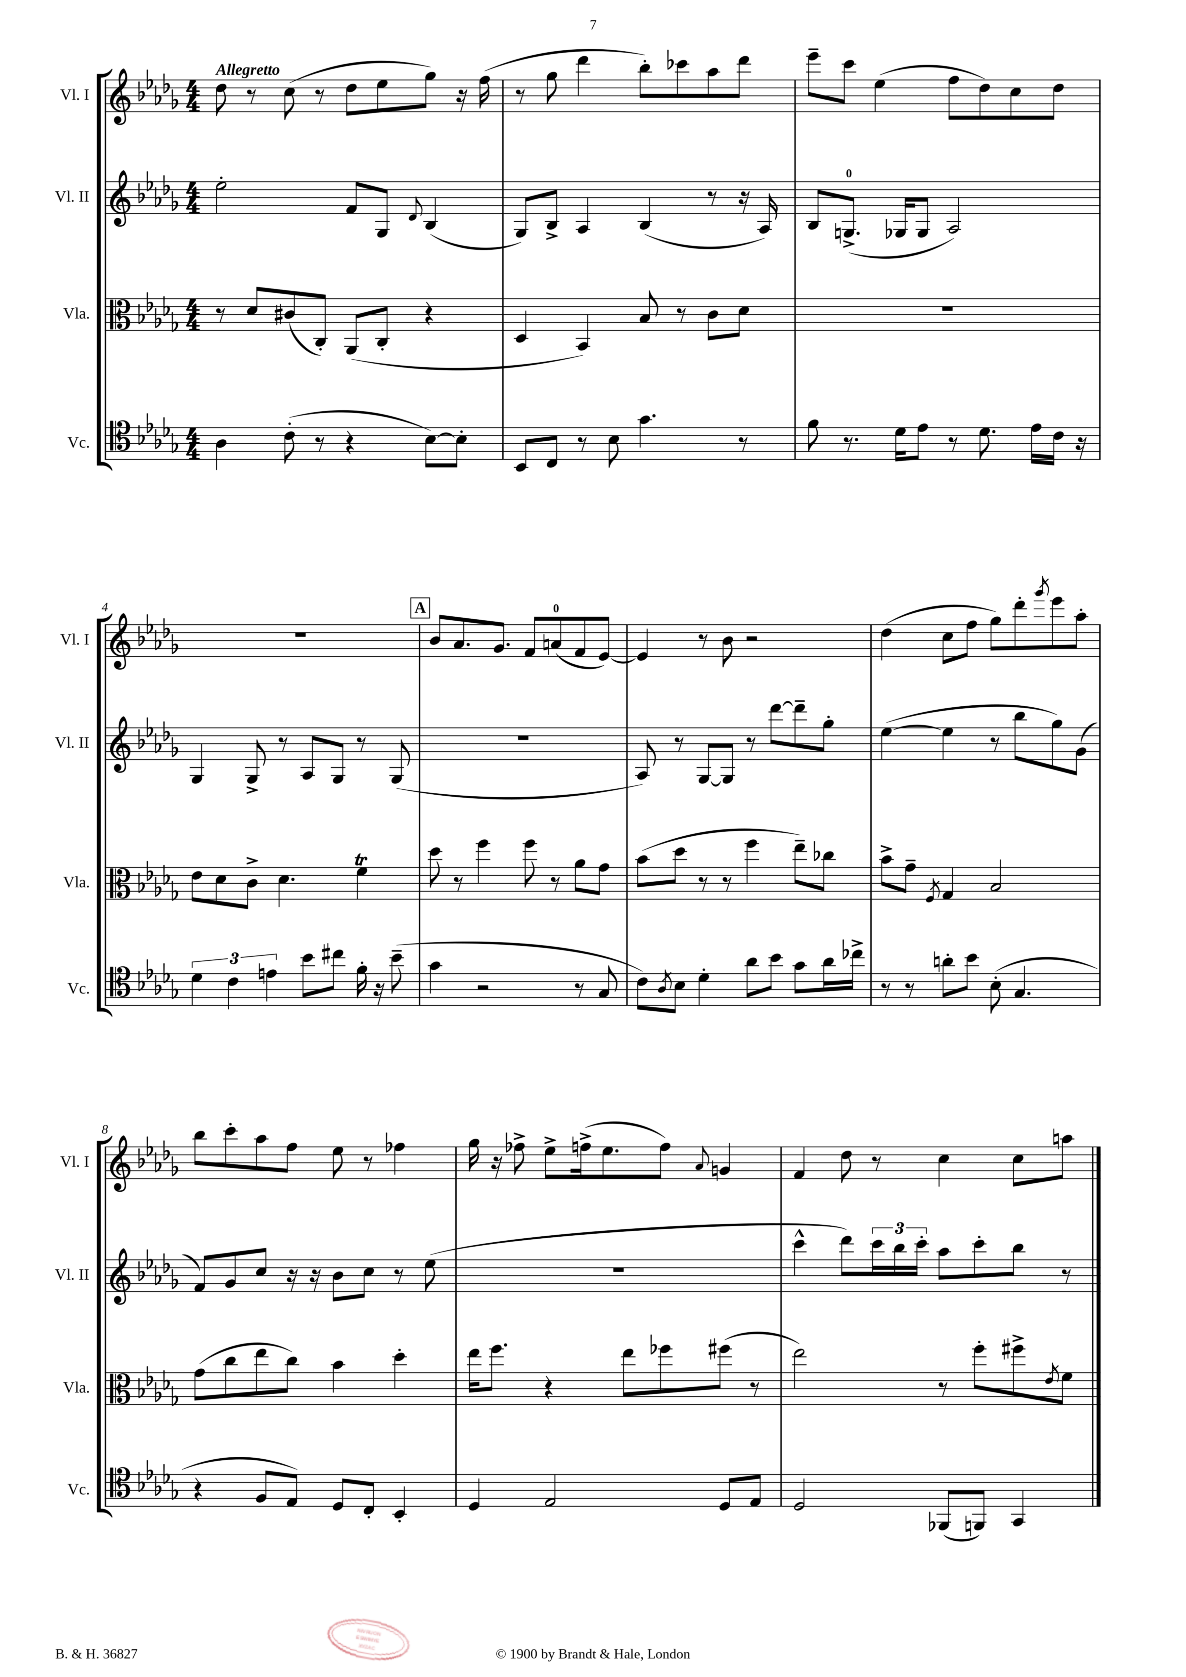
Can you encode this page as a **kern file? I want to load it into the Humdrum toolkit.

**kern	**kern	**kern	**kern
*staff4	*staff3	*staff2	*staff1
*clefC4	*clefC3	*clefG2	*clefG2
*k[b-e-a-d-g-]	*k[b-e-a-d-g-]	*k[b-e-a-d-g-]	*k[b-e-a-d-g-]
*M4/4	*M4/4	*M4/4	*M4/4
4A-	8r	2ee-'	8dd-
.	8d-	.	8r
(8c'	(8c#	.	(8cc
8r	8C')	.	8r
4r	(8AA-	8f	8dd-
.	8C'	8G-	8ee-
.	.	8qqd-	.
[8B-)	4r	(4B-	8gg-)
8B-']	.	.	16r
.	.	.	(16ff
=	=	=	=
8BB-	4D-	8G-)	8r
8C	.	8B-^	8gg-
8r	4BB-)	4A-	4ddd-
8B-	.	.	.
4.g-	8B-	(4B-	8bb-')
.	8r	.	8ccc-
.	8c	8r	8aa-
8r	8d-	16r	8ddd-
.	.	16A-)	.
=	=	=	=
8f	1r	8B-	8eee-~
8.r	.	(8.G^	8ccc
.	.	.	(4ee-
16d-	.	16G-	.
8e-	.	8G-	.
8r	.	2A-)	8ff
8.d-	.	.	8dd-)
.	.	.	8cc
16e-	.	.	.
16c	.	.	8dd-
16r	.	.	.
=	=	=	=
6d-	8e-	4G-	1r
.	8d-	.	.
6c	.	.	.
.	8c^	8G-^	.
6e	.	.	.
.	4.d-	8r	.
8b-	.	8A-	.
8cc#	.	8G-	.
16f'	4f	8r	.
16r	.	.	.
(8b-~	.	(8G-	.
=	=	=	=
4g-	8dd-	1r	8b-
.	8r	.	8.a-
2r	4ff	.	.
.	.	.	8.g-
.	8ff	.	8f
.	8r	.	(8a
8r	8a-	.	8f
8G-	8g-	.	[8e-)
=	=	=	=
8c)	(8b-	8A-)	4e-]
8qA-	.	.	.
8B-	8dd-	8r	.
4d-'	8r	[8G-	8r
.	8r	8G-]	8b-
8a-	4ff	8r	2r
8b-	.	[8ddd-	.
8g-	8ee-~)	8ddd-~]	.
16a-	8cc-	8gg-'	.
16cc-^	.	.	.
=	=	=	=
8r	8b-^	([4ee-	(4dd-
8r	8g-~	.	.
.	8qF	.	.
8a'	4G-	4ee-]	8cc
8b-	.	.	8ff
(8B-'	2B-	8r	8gg-)
4.G-	.	8bb-	8ddd-'
.	.	.	8qggg-
.	.	8gg-)	8eee-
.	.	(8g-	8aa-'
=	=	=	=
4r	(8g-	8f)	8bb-
.	8cc	8g-	8ccc'
8F	8ee-	8cc	8aa-
8E-)	8cc)	16r	8ff
.	.	16r	.
8D-	4b-	8b-	8ee-
8C'	.	8cc	8r
4BB-'	4dd-'	8r	4ff-
.	.	(8ee-	.
=	=	=	=
4D-	16ee-	1r	16gg-
.	8.ff	.	16r
.	.	.	8ff-^
2E-	4r	.	8ee-^
.	.	.	(16ff^
.	.	.	8.ee-
.	8ee-	.	.
.	8ff-	.	8ff)
.	.	.	8qqa-
8D-	(8ff#	.	4g
8E-	8r	.	.
=	=	=	=
2D-	2ee-)	4ccc^^	4f
.	.	8ddd-)	8dd-
.	.	24ccc	8r
.	.	24bb-	.
.	.	24ccc'	.
(8FF-	8r	8aa-	4cc
8FF)	8ff'	8ccc'	.
4GG-	8ff#^	8bb-	8cc
.	8qe-	.	.
.	8f	8r	8aa
==	==	==	==
*-	*-	*-	*-
